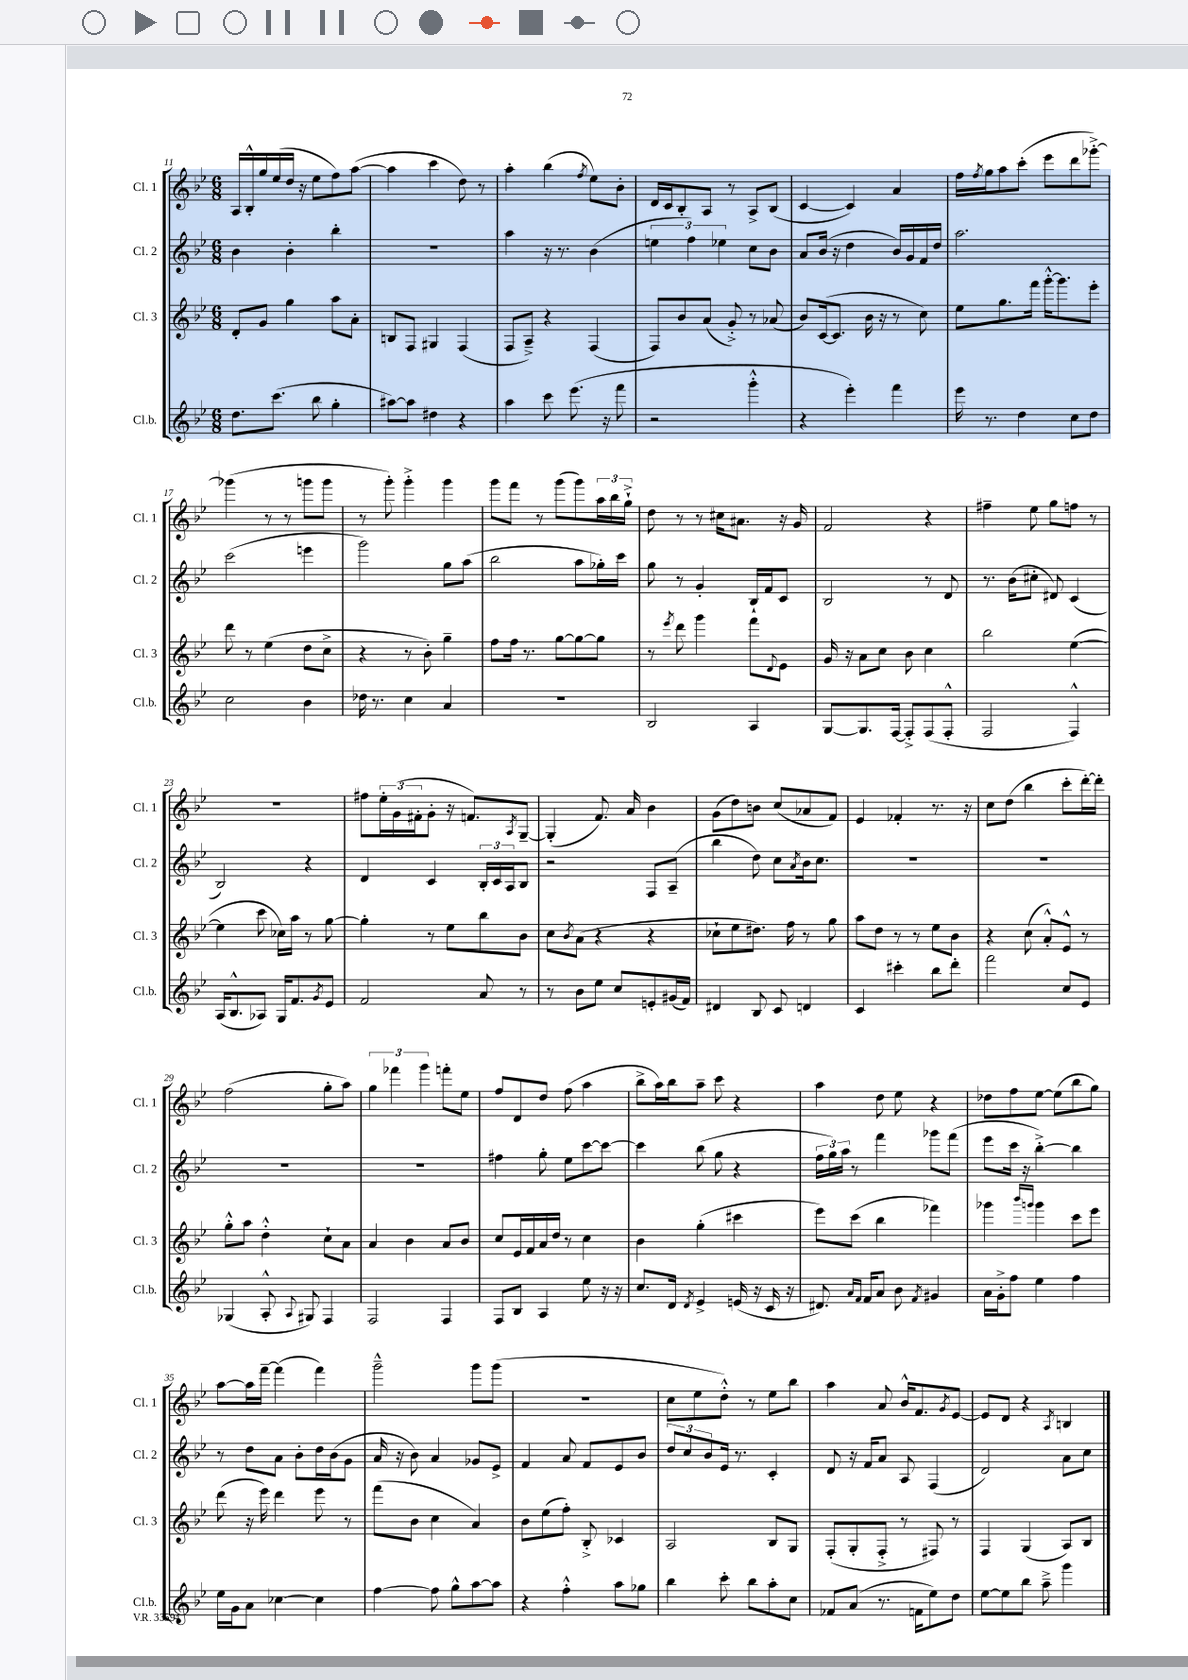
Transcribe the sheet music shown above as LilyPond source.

<<
\new StaffGroup <<
\new Staff = "s0" \with { instrumentName = "Cl. 1" shortInstrumentName = "Cl. 1" } {
    \clef treble \key bes \major \numericTimeSignature \time 6/8
    a16 bes16-.-^ g''16 ees''16( d''16 r16 ees''8 f''8) a''8~( |
    a''4 c'''4 d''8) r8 |
    a''4-. bes''4( \acciaccatura { f''8 } ees''8) bes'8-. |
    d'16 c'16 bes8-. a8 r8 a8-> bes8( |
    c'4~ c'4) a'4 |
    f''16 \acciaccatura { f''8 } g''16 a''8 c'''8-.( ees'''8 d'''8 ges'''8~-.->) |
    ges'''4( r8 r8 g'''8 g'''8 |
    r8 g'''8-.) g'''4-.-> g'''4 |
    g'''8 f'''8 r8 g'''8( g'''8) \tuplet 3/2 { a''16 bes''16 g''16-!-> } |
    d''8 r8 r8 cis''16 ais'8. r16 g'16 |
    f'2 r4 |
    fis''4-- ees''8 g''8 f''8 r8 |
    R2. |
    fis''8 \tuplet 3/2 { ees''16-. g'16( fis'16-. } g'8-. r16 f'8.) \acciaccatura { a8 } g8~-- |
    g4-.( f'8.) a'16 bes'4 |
    g'8( d''8) b'8 c''8( aes'8 f'8) |
    ees'4 fes'4-. r8. r16 |
    c''8 d''8( bes''4 c'''8-. d'''16~-.) d'''16-. |
    f''2( g''8-. a''8) |
    \tuplet 3/2 { g''4 fes'''4 g'''4 } f'''8-. ees''8 |
    f''8 d'8 d''8 f''8( a''4 |
    bes''8-> a''16) bes''16 a''8-- c'''8 r4 |
    a''4 d''8 ees''8 r4 |
    des''8 f''8 ees''8~ ees''8( bes''8 g''8) |
    a''8~ a''16 f'''16~-- f'''4( f'''4) |
    g'''2---^ g'''8 g'''8( |
    R2. |
    c''8 ees''8 d''8-.-^) r8 ees''8 bes''8 |
    a''4 a'8 bes'16-^ f'8. \acciaccatura { g'8 } ees'8~ |
    ees'8 d'8 r4 \acciaccatura { a8 } b4 \bar "|." |
}
\new Staff = "s1" \with { instrumentName = "Cl. 2" shortInstrumentName = "Cl. 2" } {
    \clef treble \key bes \major \numericTimeSignature \time 6/8
    bes'4 bes'4-. bes''4-. |
    R2. |
    a''4 r16 r8. bes'4( |
    \tuplet 3/2 { e''4 f''4) ees''4 } c''8 bes'8 |
    a'8 bes'16( r16 d''4 bes'16) g'16 f'16 d''16 |
    a''2. |
    c'''2( e'''4 |
    g'''2) g''8 a''8( |
    bes''2 a''8 ges''16-.) c'''16 |
    g''8 r8 g'4-. bes16-! f'16 c'8 |
    bes2 r8 d'8 |
    r8. bes'16( cis''8-. dis'8) c'4( |
    bes2) r4 |
    d'4 c'4 \tuplet 3/2 { bes16-. c'16 a16 } bes8 |
    r2 f8 a8--( |
    bes''4 d''8) c''8 \acciaccatura { a'8 } bes'16 c''8. |
    R2. |
    R2. |
    R2. |
    R2. |
    fis''4 g''8-. ees''8 c'''8~ c'''8~ |
    c'''4 bes''8( g''8 r4 |
    \tuplet 3/2 { f''16 g''16) a''16 } r8 f'''4 ges'''8 f'''8( |
    ees'''8 c'''16 r16 bes''4~-.->) bes''4 |
    r8 d''8 a'8 bes'8-. d''16 bes'16( g'8 |
    a'16 r16 bes'8) a'4 ges'8 ees'8-> |
    f'4 a'8 f'8 ees'8 bes'8 |
    \tuplet 3/2 { d''8 c''8 bes'8 } ees'16 r8. c'4-. |
    d'8 r16 f'16 a'8 a8 f4( |
    d'2) a'8 c''8 \bar "|." |
}
\new Staff = "s2" \with { instrumentName = "Cl. 3" shortInstrumentName = "Cl. 3" } {
    \clef treble \key bes \major \numericTimeSignature \time 6/8
    d'8-. g'8 g''4 a''8 a'8-. |
    b8 f8 gis4 f4( |
    f8 a8--->) r4 f4( |
    f8) bes'8 a'8( g'8-.->) r8 aes'8( |
    bes'8) c'16~( c'8. bes'16 r16 r8 c''8) |
    ees''8 g''8. f'''16 g'''16~-.-^ g'''8. ees'''8-. |
    d'''8 r8 ees''4( d''8 c''8-> |
    r4 r8 bes'8-.) g''4-- |
    f''8 f''16 r8. g''8~ g''8~ g''8 |
    r8 \acciaccatura { ees'''8 } d'''8 g'''4 f'''8 \appoggiatura { d'8 } ees'8 |
    g'16 r16 a'8 c''8 bes'8 c''4 |
    bes''2 ees''4~( |
    ees''4 c'''8 ces''16) a''16 r8 g''8~ |
    g''4-. r8 ees''8 bes''8 bes'8 |
    c''8 \acciaccatura { bes'8 } a'8( r4 r4 |
    ces''8-! ees''8 dis''8.) f''16 r8 g''8 |
    a''8 d''8 r8 r8 ees''8 bes'8 |
    r4 c''8( a'8-.-^) ees'8-^ r8 |
    g''8-.-^ a''8 d''4-.-^ c''8-! a'8 |
    a'4 bes'4 a'8 bes'8 |
    c''8 ees'16 f'16 a'16 d''16 r8 c''4 |
    bes'4 g''4-.( cis'''4 |
    ees'''8) c'''8( bes''4 fes'''4) |
    ges'''4 \grace { bes'''16 g'''16 } g'''4 c'''8 ees'''8 |
    d'''8( r16 ees'''16) d'''4 ees'''8 r8 |
    f'''8( bes'8 c''4 a'4) |
    bes'8 ees''8( f''8-.) bes8-.-> ces'4 |
    a2 bes8 g8 |
    f8-.( g8-. f8-.-> r8 fis8) r8 |
    f4 g4( a8) bes8 \bar "|." |
}
\new Staff = "s3" \with { instrumentName = "Cl.b." shortInstrumentName = "Cl.b." } {
    \clef treble \key bes \major \numericTimeSignature \time 6/8
    d''8. c'''8.( bes''8 g''4-. |
    ais''8~) ais''8 dis''4 r4 |
    a''4 c'''8 ees'''8.( r16 f'''8 |
    r2 g'''4-.-^ |
    r4 ees'''4-.) f'''4 |
    ees'''16 r8. d''4 c''8 d''8 |
    c''2 bes'4 |
    des''16 r8. c''4 a'4 |
    R2. |
    bes2 a4 |
    g8~ g8. f16~ f8-.-> f8( f8-.-^ |
    f2 f4-^) |
    a16( bes8.-^ aes8) g16 f'8. \acciaccatura { g'8 } ees'8 |
    f'2 a'8 r8 |
    r8 bes'8 ees''8 c''8 e'8-. gis'16( f'16) |
    dis'4 bes8 c'8 d'4 |
    c'4 cis'''4-. bes''8 d'''8-. |
    f'''2 c''8 ees'8 |
    ges4( a8-.-^ \appoggiatura { a8 } gis8) f4 |
    f2 f4 |
    f8 bes8 a4 ees''8 r16 r16 |
    c''8. d'16 \acciaccatura { d'8 } ees'4-> e'16( r16 c'16 r16 |
    dis'8.) \grace { a'16 f'16 } f'16 a'8 bes'8 \acciaccatura { f'8 } gis'4 |
    a'16 g'16-.-> f''8 ees''4 f''4 |
    ees''16 g'16 a'8 ces''4~ ces''4 |
    f''4~ f''8 g''8-^ a''8~ a''8 |
    r4 f''4-.-^ a''8 ges''8 |
    bes''4 c'''8-. bes''8 a''8-. c''8 |
    fes'8 a'8( r8. f'16 ees''8) d''8 |
    ees''8~ ees''8 bes''8 a''8---> g'''4 \bar "|." |
}
>>
>>
\layout { \context { \Score currentBarNumber = #11 } }
